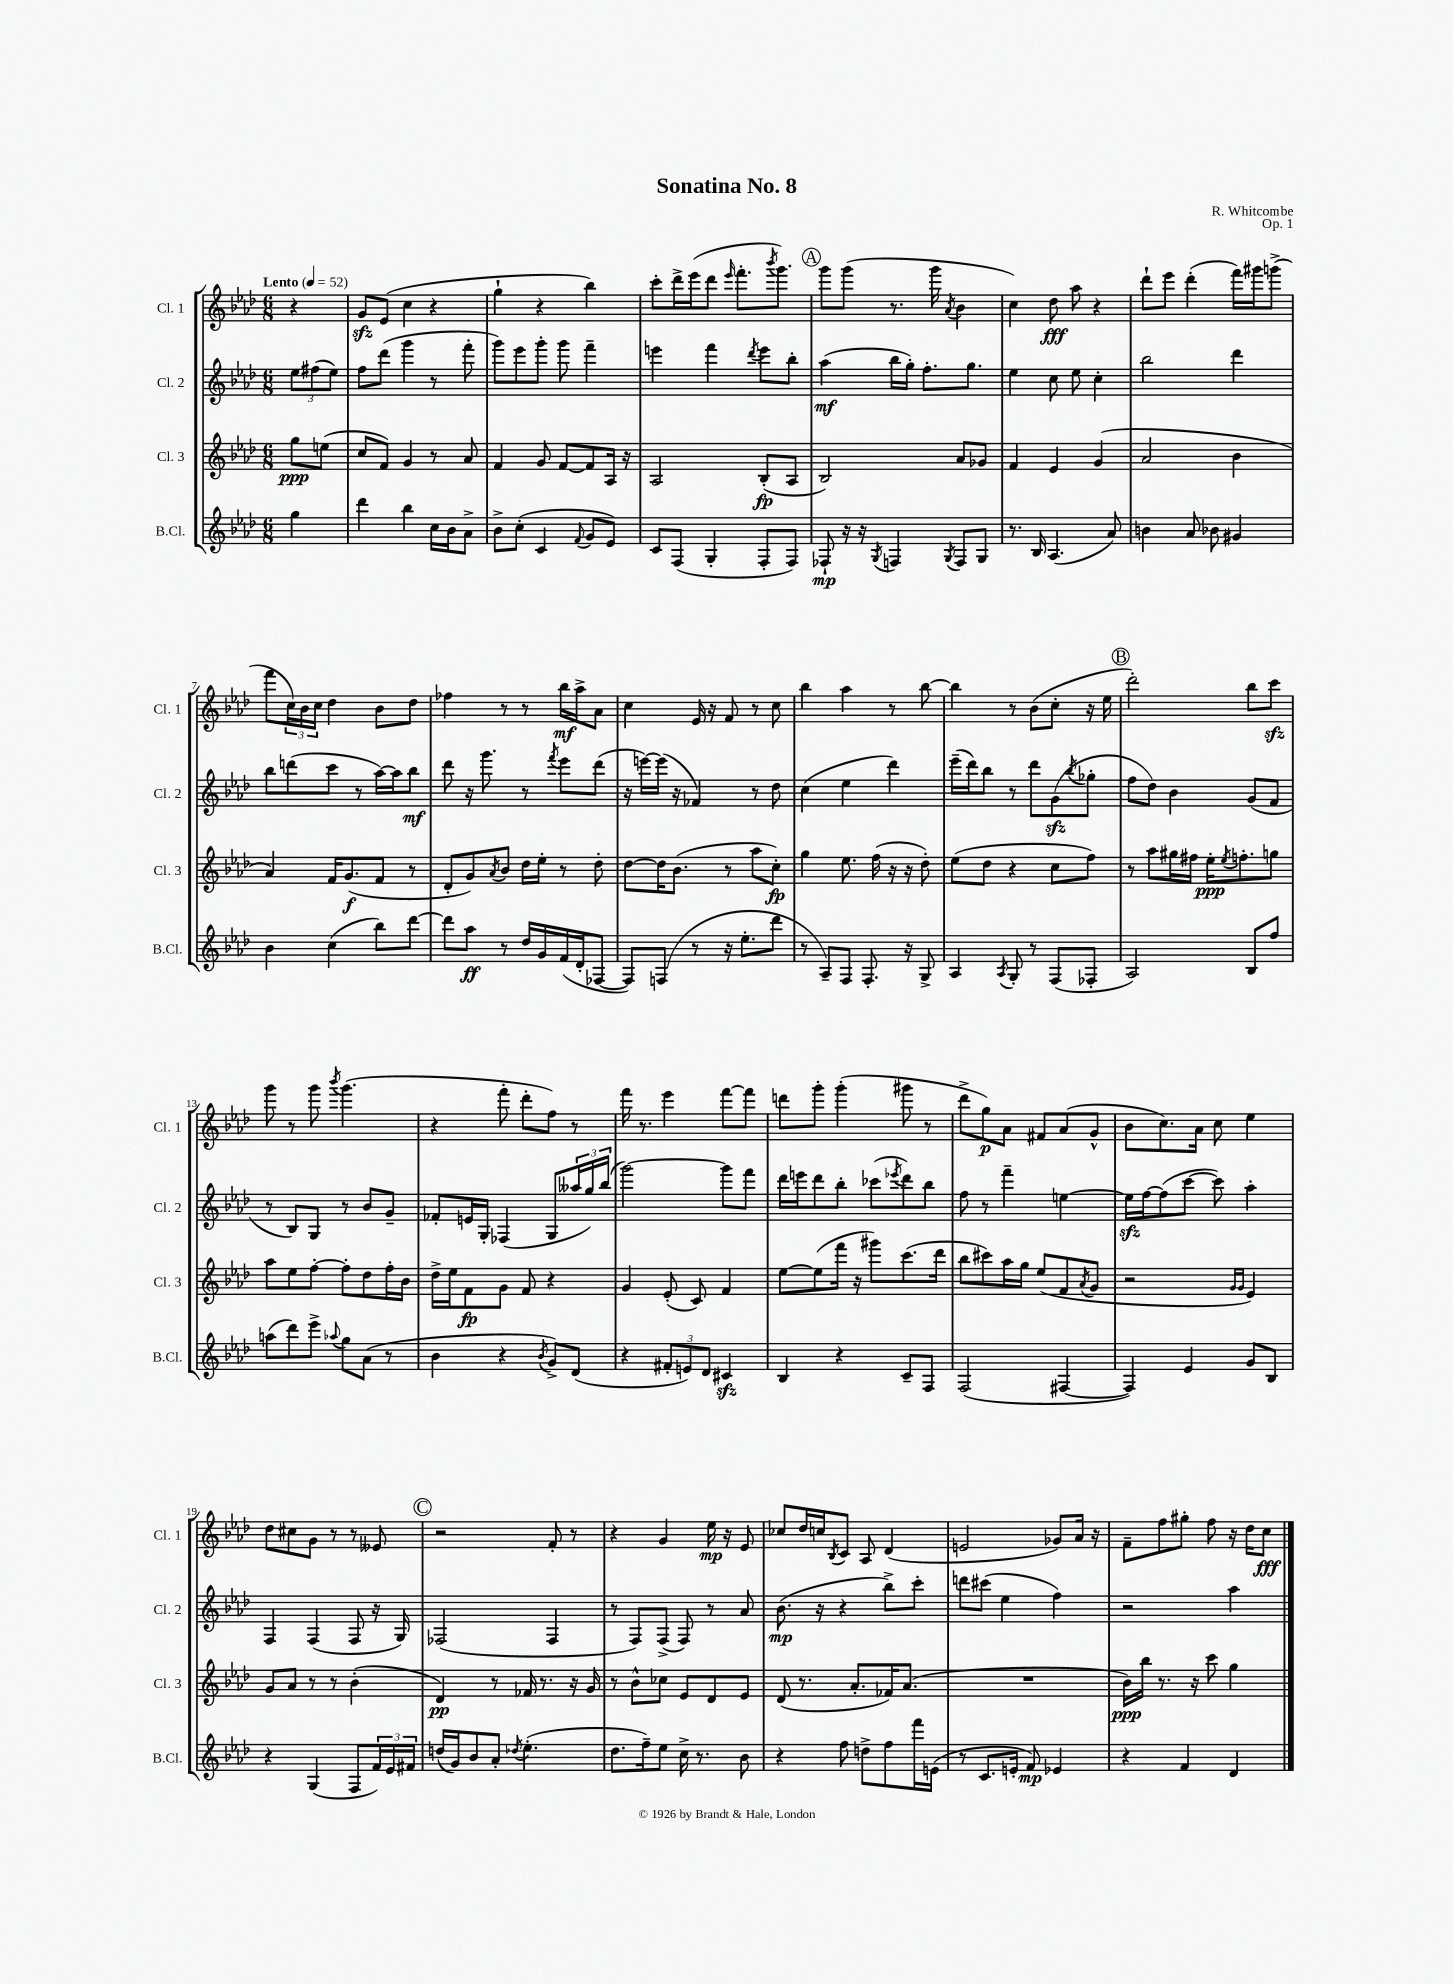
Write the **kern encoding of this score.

**kern	**dynam	**kern	**dynam	**kern	**dynam	**kern	**dynam
*part4	*part4	*part3	*part3	*part2	*part2	*part1	*part1
*staff4	*staff4	*staff3	*staff3	*staff2	*staff2	*staff1	*staff1
*I"B.Cl.	*	*I"Cl. 3	*	*I"Cl. 2	*	*I"Cl. 1	*
*I'B.Cl.	*	*I'Cl. 3	*	*I'Cl. 2	*	*I'Cl. 1	*
*clefG2	*	*clefG2	*	*clefG2	*	*clefG2	*
*k[b-e-a-d-]	*	*k[b-e-a-d-]	*	*k[b-e-a-d-]	*	*k[b-e-a-d-]	*
*M6/8	*	*M6/8	*	*M6/8	*	*M6/8	*
*MM52	*	*MM52	*	*MM52	*	*MM52	*
=	=	=	=	=	=	=	=
!	!	!	!	!	!	!LO:TX:a:B:t=Lento	!
4gg\	.	8gg\L	ppp	12ee-\L	.	4r	.
.	.	.	.	(12ff#X\	.	.	.
.	.	(8een\J	.	.	.	.	.
.	.	.	.	12ee-\J)	.	.	.
=1	=1	=1	=1	=1	=1	=1	=1
4ddd-\	.	8cc/L	.	8ff\L	.	8gzz/L	.
.	.	8f/J)	.	(8ddd-\J	.	(8e-/J	.
4bb-\	.	4g/	.	4ggg\	.	4cc\	.
16cc\LL	.	8r	.	8r	.	4r	.
16b-\J	.	.	.	.	.	.	.
8a-^\J	.	8a-/	.	8fff'\	.	.	.
=2	=2	=2	=2	=2	=2	=2	=2
8b-^\L	.	4f/	.	8ggg\L)	.	4gg`\	.
(8cc'\J	.	.	.	8eee-\	.	.	.
4c/	.	8g/	.	8ggg'\J	.	4r	.
.	.	[8f/L	.	8ggg\	.	.	.
8qqf/	.	.	.	.	.	.	.
8g/L	.	8f/]	.	4fff~\	.	4bb-\)	.
8e-/J)	.	16A-/Jk	.	.	.	.	.
.	.	16r	.	.	.	.	.
=3	=3	=3	=3	=3	=3	=3	=3
8c/L	.	2A-/	.	4eeen\	.	8ccc'\L	.
(8F/J	.	.	.	.	.	16ddd-^\L	.
.	.	.	.	.	.	(16eee-\J	.
4G'/	.	.	.	4fff\	.	8ddd-\J	.
.	.	.	.	.	.	16qqeee-/	.
.	.	.	.	.	.	8.fff'\L	.
.	.	.	.	8qddd-/	.	.	.
8F'/L	.	(8B-'/L	fp	8eee\L	.	.	.
.	.	.	.	.	.	8qbbb-/	.
.	.	.	.	.	.	8.ggg\J)	.
8F/J)	.	8A-/J	.	8bb-'\J	.	.	.
!!LO:REH:place=s1:t=A
=4	=4	=4	=4	=4	=4	=4	=4
8F-X`/	mp	2B-/)	.	(4aa-\	mf	8ggg\L	.
16r	.	.	.	.	.	(8ggg\J	.
16r	.	.	.	.	.	.	.
8qG/	.	.	.	.	.	.	.
4Fn/	.	.	.	16bb-\LL	.	8.r	.
.	.	.	.	16gg'\JJ)	.	.	.
.	.	.	.	8.ff'\L	.	.	.
.	.	.	.	.	.	16ggg\	.
8qG/	.	.	.	.	.	8qa-/	.
8F/L	.	8a-/L	.	.	.	4b-\	.
.	.	.	.	8.gg\J	.	.	.
8G/J	.	8g-X/J	.	.	.	.	.
=5	=5	=5	=5	=5	=5	=5	=5
8.r	.	4f/	.	4ee-\	.	4cc\)	.
16B-/	.	.	.	.	.	.	.
(4.A-/	.	4e-/	.	8cc\	.	8dd-\	fff
.	.	.	.	8ee-\	.	8aa-\	.
.	.	(4g/	.	4cc'\	.	4r	.
8a-/)	.	.	.	.	.	.	.
=6	=6	=6	=6	=6	=6	=6	=6
4bn\	.	2a-/	.	2bb-\	.	8ddd-`\L	.
.	.	.	.	.	.	8eee-\J	.
8a-/	.	.	.	.	.	(4ddd-'\	.
8b-X\	.	.	.	.	.	.	.
4g#X/	.	4b-\	.	4ddd-\	.	16fff\LL)	.
.	.	.	.	.	.	16ggg#X\J	.
.	.	.	.	.	.	(8gggn^\J	.
!!LO:LB:g=z
=7	=7	=7	=7	=7	=7	=7	=7
4b-\	.	4a-/)	.	8bb-\L	.	8fff\L	.
.	.	.	.	(8dddn\	.	24cc\L)	.
.	.	.	.	.	.	24b-\	.
.	.	.	.	.	.	24cc\JJ	.
(4cc\	.	16f/KL	.	8ccc\J	.	4dd-\	.
.	.	(8.g/	f	.	.	.	.
.	.	.	.	8r	.	.	.
8bb-\L)	.	8f/J	.	[16aa-\LL)	.	8b-\L	.
.	.	.	.	16aa-\J]	.	.	.
[8ddd-\J	.	8r	.	8bb-\J	mf	8dd-\J	.
=8	=8	=8	=8	=8	=8	=8	=8
8ddd-\L]	.	8d-'/L	.	8ddd-\	.	4ff-X\	.
8aa-\J	ff	8g/)	.	16r	.	.	.
.	.	.	.	8.ggg\	.	.	.
.	.	8qa-/	.	.	.	.	.
8r	.	8b-/J	.	.	.	8r	.
16dd-/LL	.	16dd-\LL	.	8r	.	8r	.
16g/	.	16ee-'\JJ	.	.	.	.	.
.	.	.	.	8qfff/	.	.	.
(16f/	.	8r	.	8eee-\L	.	16bb-\LL	mf
16d-'/J	.	.	.	.	.	16aa-^\J	.
[8F-X/J	.	8dd-'\	.	(8ddd-\J	.	8a-\J	.
=9	=9	=9	=9	=9	=9	=9	=9
8F-/L])	.	[8dd-\L	.	16r	.	4cc\	.
.	.	.	.	[16eeen\LL)	.	.	.
(8Fn/J	.	16dd-\K]	.	(16eee\JJ]	.	.	.
.	.	(8.b-\J	.	16r	.	.	.
8r	.	.	.	4f-X/)	.	16e-/	.
.	.	.	.	.	.	16r	.
16r	.	8r	.	.	.	8f/	.
8.ee-'\L	.	.	.	.	.	.	.
.	.	8aa-\L	.	8r	.	8r	.
8ddd-\J	.	8cc'\J)	fp	8dd-\	.	8cc\	.
=10	=10	=10	=10	=10	=10	=10	=10
8r	.	4gg\	.	(4cc\	.	4bb-\	.
8A-~/L)	.	.	.	.	.	.	.
8F/J	.	8.ee-\	.	4ee-\	.	4aa-\	.
8.F'/	.	.	.	.	.	.	.
.	.	(16ff\	.	.	.	.	.
.	.	16r	.	4ddd-\)	.	8r	.
16r	.	16r	.	.	.	.	.
8G^/	.	8dd-'\)	.	.	.	[8bb-\	.
=11	=11	=11	=11	=11	=11	=11	=11
4A-/	.	(8ee-\L	.	(16eee-~\LL	.	4bb-\]	.
.	.	.	.	16ddd-\J)	.	.	.
.	.	8dd-\J	.	8bb-\J	.	.	.
8qA-/	.	.	.	.	.	.	.
8G'/	.	4r	.	8r	.	8r	.
8r	.	.	.	8ddd-\L	.	(8b-\L	.
(8F/L	.	8cc\L	.	(8gzz\	.	8cc'\J	.
.	.	.	.	8qbb-/	.	.	.
8F-X'/J	.	8ff\J)	.	8gg-X'\J	.	16r	.
.	.	.	.	.	.	16ee-\	.
!!LO:REH:place=s1:t=B
=12	=12	=12	=12	=12	=12	=12	=12
2A-/)	.	8r	.	8ff\L	.	2ddd-'\)	.
.	.	8aa-\L	.	8dd-\J)	.	.	.
.	.	16gg#X\L	.	4b-\	.	.	.
.	.	16ff#X\JJ	.	.	.	.	.
.	.	16ee-'\KL	ppp	.	.	.	.
.	.	8qee-/	.	.	.	.	.
.	.	8.ffn'\	.	.	.	.	.
8B-/L	.	.	.	(8g/L	.	8bb-\L	.
8ff/J	.	8ggn\J	.	8f/J	.	8ccczz\J	.
!!LO:LB:g=z
=13	=13	=13	=13	=13	=13	=13	=13
(8aan\L	.	8aa-\L	.	8r	.	8ggg\	.
8ddd-\)	.	8ee-\	.	8B-/L)	.	8r	.
8eee-^\J	.	[8ff'\J	.	8G/J	.	8ggg\	.
8qqaa-X/	.	.	.	.	.	8qbbb-/	.
8gg\L	.	8ff'\L]	.	8r	.	(4.ggg\	.
(8a-\J	.	8dd-\	.	8b-/L	.	.	.
8r	.	16ff'\L	.	8g~/J	.	.	.
.	.	16b-\JJ	.	.	.	.	.
=14	=14	=14	=14	=14	=14	=14	=14
4b-\	.	16dd-^\LL	.	8f-X'/L	.	4r	.
.	.	16ee-\J	.	.	.	.	.
.	.	8f\	fp	16en/L	.	.	.
.	.	.	.	16G'/JJ	.	.	.
4r	.	8g\J	.	(4F-X/	.	8fff'\	.
.	.	8f/	.	.	.	8ddd-'\L	.
8qb-/	.	.	.	.	.	.	.
8g^/L)	.	4r	.	8G/L	.	8ff\J)	.
(8d-/J	.	.	.	24aa--X/L	.	8r	.
.	.	.	.	24gg/)	.	.	.
.	.	.	.	(24bb-/JJ	.	.	.
=15	=15	=15	=15	=15	=15	=15	=15
4r	.	4g/	.	[2ggg\)	.	16fff\	.
.	.	.	.	.	.	8.r	.
12f#X'/L	.	(8e-'/	.	.	.	4eee-\	.
12en/)	.	.	.	.	.	.	.
.	.	8c/)	.	.	.	.	.
12d-/J	.	.	.	.	.	.	.
4c#Xzz/	.	4f/	.	8ggg\L]	.	[8fff\L	.
.	.	.	.	8fff\J	.	8fff\J]	.
=16	=16	=16	=16	=16	=16	=16	=16
4B-/	.	[8ee-\L	.	16ddd-\LL	.	8dddn\L	.
.	.	.	.	16eeen\J	.	.	.
.	.	(8ee-\]	.	8ddd-\	.	8ggg'\J	.
4r	.	16fff\Jk	.	8bb-'\J	.	(4ggg'\	.
.	.	16r	.	.	.	.	.
.	.	8ggg#X\L)	.	(8ccc-X\L	.	.	.
.	.	.	.	8qeee-X/	.	.	.
8c~/L	.	(8.ccc\	.	8ddd-\)	.	8ggg#X\	.
8F/J	.	.	.	8bb-\J	.	8r	.
.	.	16ddd-\Jk	.	.	.	.	.
=17	=17	=17	=17	=17	=17	=17	=17
(2F/	.	8bb-\L	.	8ff\	.	8ddd-^\L	.
.	.	8ccc#X\)	.	8r	.	8gg\)	p
.	.	16aa-\L	.	4fff~\	.	8a-\J	.
.	.	16gg\JJ	.	.	.	.	.
.	.	(8ee-/L	.	.	.	8f#X/L	.
[4F#X/	.	8f/	.	[4een\	.	(8a-/	.
.	.	8qa-/	.	.	.	.	.
.	.	8g/J	.	.	.	8g^^/J	.
=18	=18	=18	=18	=18	=18	=18	=18
4F#/])	.	2r	.	16eezz\LL]	.	8b-\L	.
.	.	.	.	[16ff\J	.	.	.
.	.	.	.	(8ff\]	.	8.cc\)	.
4e-/	.	.	.	[8ccc\J	.	.	.
.	.	.	.	.	.	16a-\Jk	.
.	.	.	.	8ccc\])	.	8cc\	.
.	.	16qqg/LL	.	.	.	.	.
.	.	16qqg/JJ	.	.	.	.	.
8g/L	.	4e-/)	.	4aa-'\	.	4ee-\	.
8B-/J	.	.	.	.	.	.	.
!!LO:LB:g=z
=19	=19	=19	=19	=19	=19	=19	=19
4r	.	8g/L	.	4F/	.	8dd-\L	.
.	.	8a-/J	.	.	.	8cc#X\	.
(4G/	.	8r	.	(4F/	.	8g\J	.
.	.	8r	.	.	.	8r	.
8F/L	.	(4b-'\	.	8F/	.	8r	.
24f/L)	.	.	.	16r	.	8e--X/	.
24e-/	.	.	.	.	.	.	.
.	.	.	.	16G/)	.	.	.
24f#X/JJ	.	.	.	.	.	.	.
!!LO:REH:place=s1:t=C
=20	=20	=20	=20	=20	=20	=20	=20
(16ddn/LL	.	4d-/)	pp	(2F-X/	.	2r	.
16g/J)	.	.	.	.	.	.	.
8b-/	.	.	.	.	.	.	.
8a-'/J	.	8r	.	.	.	.	.
8qdd-X/	.	.	.	.	.	.	.
(4.ee-'\	.	16f-X/	.	.	.	.	.
.	.	8.r	.	.	.	.	.
.	.	.	.	4F-/	.	8f'/	.
.	.	16r	.	.	.	8r	.
.	.	16g/	.	.	.	.	.
=21	=21	=21	=21	=21	=21	=21	=21
8.dd-\L	.	8r	.	8r	.	4r	.
.	.	8b-^^\L	.	8F/L)	.	.	.
16ff~\k)	.	.	.	.	.	.	.
8ee-\J	.	8cc-X\J	.	(8F^/J	.	4g/	.
16cc^\	.	8e-/L	.	8F/)	.	.	.
8.r	.	.	.	.	.	.	.
.	.	8d-/	.	8r	.	16ee-\	mp
.	.	.	.	.	.	16r	.
8b-\	.	8e-/J	.	8a-/	.	8e-/	.
=22	=22	=22	=22	=22	=22	=22	=22
4r	.	(8d-/	.	(8.b-\	mp	8cc-X/L	.
.	.	8.r	.	.	.	16dd-/L	.
.	.	.	.	16r	.	16ccn/J	.
.	.	.	.	.	.	8qB-/	.
8ff\	.	.	.	4r	.	8c/J	.
.	.	8.a-'/L	.	.	.	.	.
8ddn^\L	.	.	.	.	.	8A-/	.
8ff\	.	16f-X/K)	.	8bb-^\L)	.	(4d-/	.
.	.	(8.a-/J	.	.	.	.	.
16fff\L	.	.	.	8ccc'\J	.	.	.
(16en\JJ	.	.	.	.	.	.	.
=23	=23	=23	=23	=23	=23	=23	=23
8r	.	2.r	.	8dddn\L	.	2en/	.
8.c/L	.	.	.	(8ccc#X\J	.	.	.
.	.	.	.	4ee-\	.	.	.
16en'/Jk	.	.	.	.	.	.	.
8f/)	mp	.	.	.	.	.	.
4e-X/	.	.	.	4ff\)	.	8g-X/L)	.
.	.	.	.	.	.	16a-/Jk	.
.	.	.	.	.	.	16r	.
=24	=24	=24	=24	=24	=24	=24	=24
4r	.	16b-\LL)	ppp	2r	.	8f~\L	.
.	.	16bb-\JJ	.	.	.	.	.
.	.	8.r	.	.	.	8ff\	.
4f/	.	.	.	.	.	8gg#X'\J	.
.	.	16r	.	.	.	.	.
.	.	8ccc\	.	.	.	8ff\	.
4d-/	.	4gg\	.	4aa-\	.	16r	.
.	.	.	.	.	.	16dd-\KL	.
.	.	.	.	.	.	8cc\J	fff
==	==	==	==	==	==	==	==
*-	*-	*-	*-	*-	*-	*-	*-
